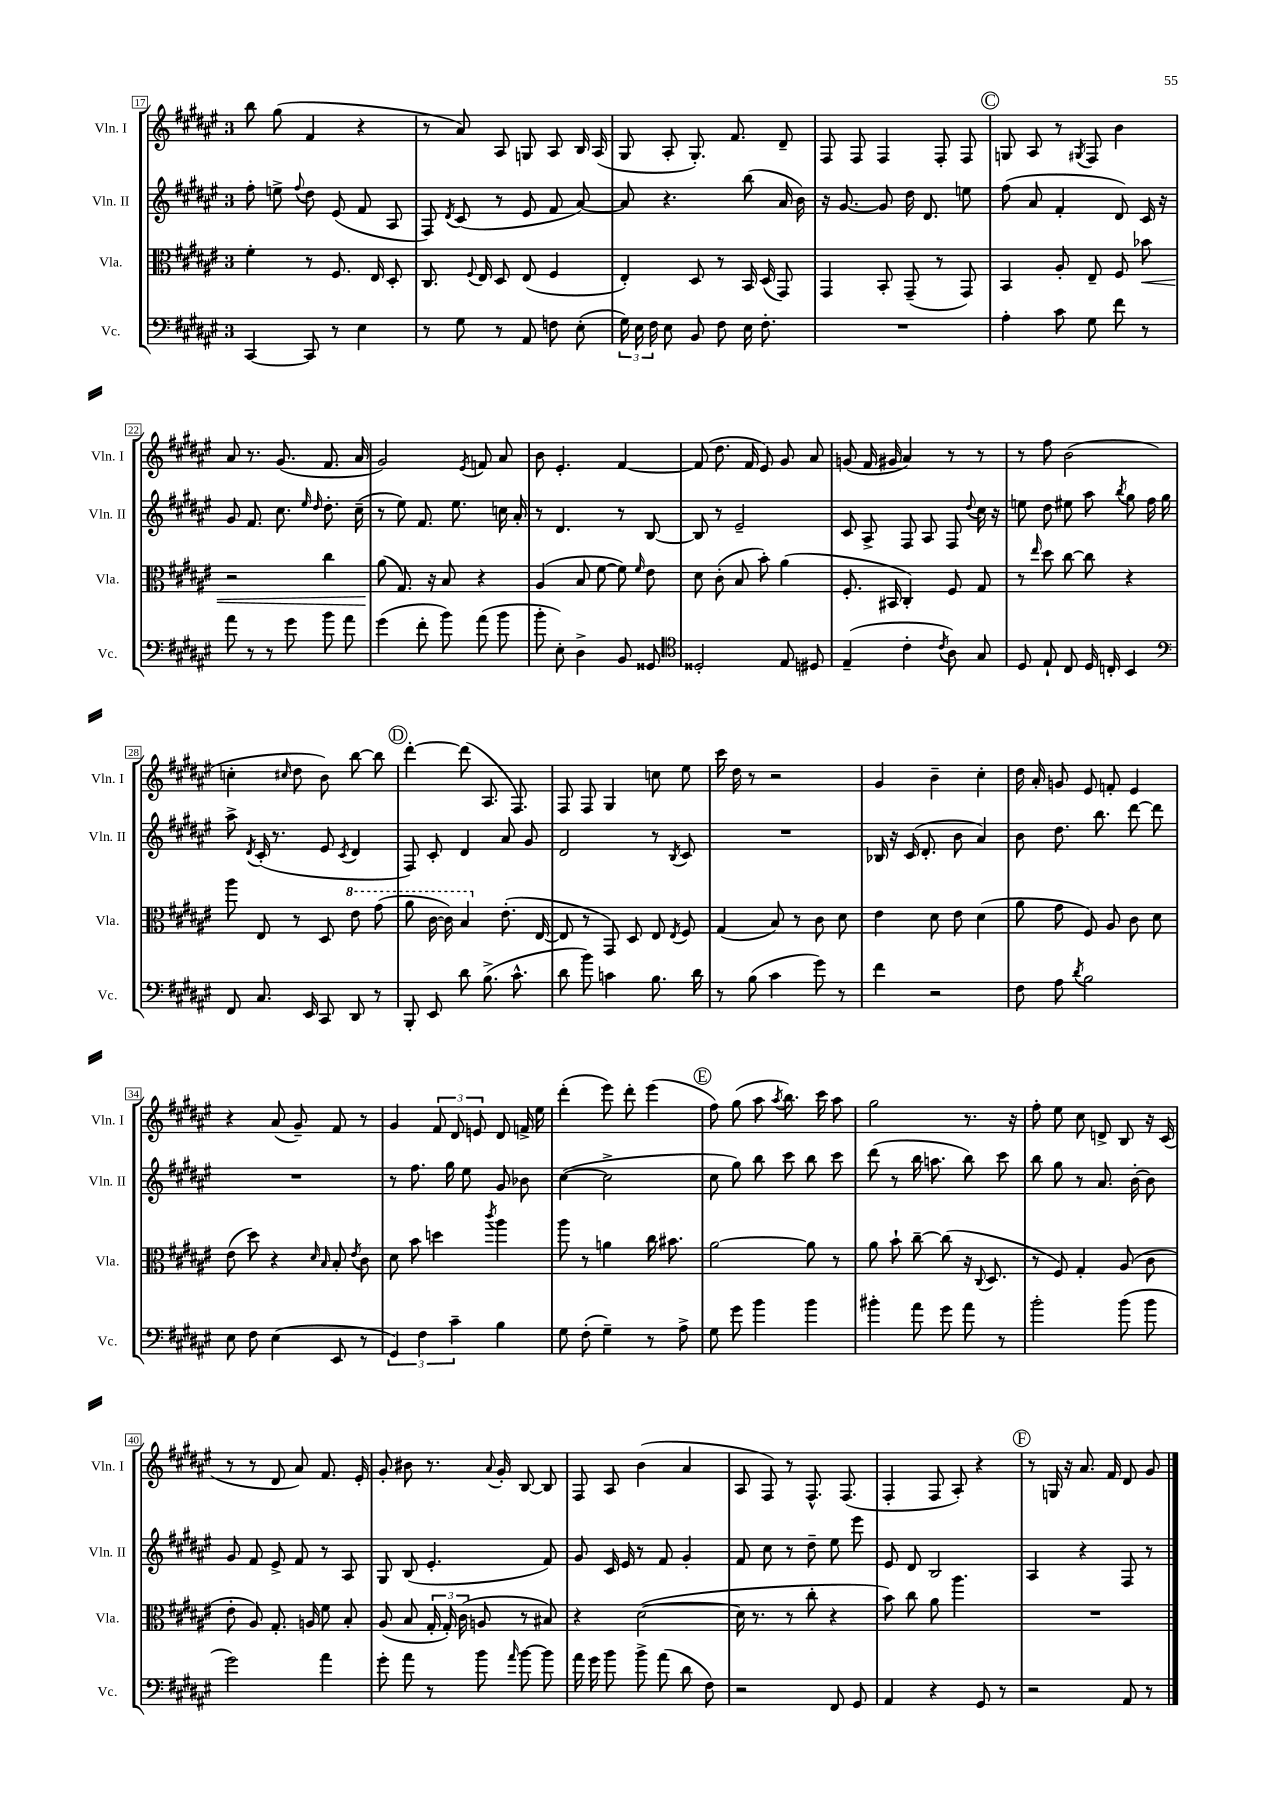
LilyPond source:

<<
\new StaffGroup <<
\new Staff = "s0" \with { instrumentName = "Vln. I" shortInstrumentName = "Vln. I" } {
    \clef treble \key fis \major \once \override Staff.TimeSignature.style = #'single-digit \time 3/4
    \autoBeamOff b''8 gis''8( fis'4 r4 |
    r8 ais'8) ais8 g8 ais8 b16 ais16( |
    gis8 ais8-. gis8.-.) fis'8. dis'8-- |
    fis8 fis8 fis4 fis8-. fis8 |
    \mark \markup { \circle "C" } g8 ais8 r8 \acciaccatura { gis8 } fis8 b'4 |
    ais'8 r8. gis'8.( fis'8. ais'16 |
    gis'2) \acciaccatura { eis'8 } f'8 ais'8 |
    b'8 eis'4.-. fis'4~ |
    fis'8( dis''8. fis'16 eis'8) gis'8 ais'8 |
    g'8( fis'16 gis'16 ais'4) r8 r8 |
    r8 fis''8 b'2( |
    c''4-. \grace { cis''16 } dis''8 b'8) b''8~ b''8 |
    \mark \markup { \circle "D" } dis'''4~-. dis'''8( ais8. fis8.) |
    fis8 fis8 gis4 c''8 eis''8 |
    cis'''16 dis''16 r8 r2 |
    gis'4 b'4-- cis''4-. |
    dis''16 ais'16-. g'8 eis'8 f'8-. eis'4 |
    r4 ais'8( gis'8--) fis'8 r8 |
    gis'4 \tuplet 3/2 { fis'8 dis'8 e'8 } dis'8 f'16-> eis''16 |
    dis'''4-.( eis'''8) dis'''8-. eis'''4( |
    \mark \markup { \circle "E" } fis''8) gis''8( ais''8 \acciaccatura { ais''8 } b''8.) cis'''16 ais''8 |
    gis''2 r8. r16 |
    fis''8-. eis''8 cis''8 d'8-> b8 r16 cis'16( |
    r8 r8 dis'8 ais'8) fis'8. eis'16-. |
    gis'8-. bis'8 r8. \appoggiatura { ais'8 } gis'16-. b8~ b8 |
    fis8 ais8 b'4( ais'4 |
    ais8 fis8) r8 fis8.-^ fis8.( |
    fis4-. fis8 ais8-.) r4 |
    \mark \markup { \circle "F" } r8 g16 r16 ais'8. fis'16 dis'8 gis'8 \bar "|." |
}
\new Staff = "s1" \with { instrumentName = "Vln. II" shortInstrumentName = "Vln. II" } {
    \clef treble \key fis \major \once \override Staff.TimeSignature.style = #'single-digit \time 3/4
    \autoBeamOff fis''8-. e''8-> \appoggiatura { fis''8 } dis''8 eis'8( fis'8 ais8 |
    fis8) \acciaccatura { dis'8 } cis'8( r8 eis'8 fis'8 ais'8~) |
    ais'8 r4. b''8( ais'16 b'16) |
    r16 gis'8.~ gis'8 dis''16 dis'8. e''8 |
    \mark \markup { \circle "C" } fis''8( ais'8 fis'4-. dis'8) cis'16 r16 |
    gis'8 fis'8. cis''8. \grace { eis''16 dis''16 } dis''8.-. cis''16--( |
    r8 eis''8) fis'8. eis''8. c''16 ais'16-. |
    r8 dis'4. r8 b8~ |
    b8 r8 eis'2-- |
    cis'8 ais8-> fis8 ais8 fis8 \appoggiatura { dis''8 } cis''16 r16 |
    e''8 dis''8 eis''8 ais''8 \acciaccatura { b''8 } gis''8 fis''16 gis''16 |
    ais''8-> \acciaccatura { dis'8 } cis'16-.( r8. eis'8 \acciaccatura { cis'8 } dis'4 |
    \mark \markup { \circle "D" } fis8) cis'8-. dis'4 ais'8 gis'8 |
    dis'2 r8 \acciaccatura { b8 } cis'8 |
    R2. |
    bes16 r16 cis'16( dis'8.-. b'8 ais'4) |
    b'8 dis''8. b''8. dis'''8~ dis'''8 |
    R2. |
    r8 fis''8. gis''16 eis''8 gis'8 bes'8 |
    cis''4~( cis''2-> |
    \mark \markup { \circle "E" } cis''8 gis''8) b''8 cis'''8 b''8 cis'''8 |
    dis'''8( r8 b''16 a''8. b''8) cis'''8 |
    b''8 gis''8 r8 ais'8. b'16~-. b'8 |
    gis'8 fis'8 eis'8-> fis'8 r8 ais8 |
    gis8 b8( eis'4.-. fis'8) |
    gis'8 cis'16 eis'16 r8 fis'8 gis'4-. |
    fis'8 cis''8 r8 dis''8-- eis''8 eis'''8 |
    eis'8 dis'8 b2 |
    \mark \markup { \circle "F" } ais4 r4 fis8 r8 \bar "|." |
}
\new Staff = "s2" \with { instrumentName = "Vla." shortInstrumentName = "Vla." } {
    \clef alto \key fis \major \once \override Staff.TimeSignature.style = #'single-digit \time 3/4
    \autoBeamOff fis'4-. r8 fis8. eis16 dis8-. |
    cis8. \appoggiatura { fis8 } eis16 dis8 eis8( fis4 |
    eis4-.) dis8 r8 b,16 dis16( gis,8) |
    gis,4 b,8-. gis,8--( r8 gis,8) |
    \mark \markup { \circle "C" } b,4 ais8-. eis8-- fis8 bes'8\< |
    r2 cis''4 |
    ais'8\!( gis8.) r16 b8 r4 |
    ais4( b8 fis'8~ fis'8) \grace { fis'16 } eis'8 |
    dis'8 cis'8-.( b8 b'8-.) ais'4( |
    fis8.-. bis,16 cis4-.) fis8 gis8 |
    r8 \grace { eis''16 } dis''8 cis''8~ cis''8 r4 |
    ais''8 eis8 r8 dis8 \ottava #1 eis''8 gis''8( |
    \mark \markup { \circle "D" } ais''8 cis''16~ cis''16) b'4 \ottava #0 eis'8.-.( eis16~ |
    eis8 r8 gis,8) dis8 eis8 \acciaccatura { eis8 } fis8 |
    gis4( b8) r8 cis'8 dis'8 |
    eis'4 dis'8 eis'8 dis'4( |
    ais'8 gis'8 fis8) ais8 cis'8 dis'8 |
    eis'8( dis''8) r4 \grace { dis'16 b16 } b8-. \acciaccatura { eis'8 } cis'8 |
    dis'8 b'8 d''4 \acciaccatura { cis'''8 } ais''4 |
    ais''8 r8 a'4 cis''16 bis'8. |
    \mark \markup { \circle "E" } ais'2~ ais'8 r8 |
    ais'8 b'8-! cis''8~-- cis''8( r16 \appoggiatura { cis8 } dis8. |
    r8 fis8) gis4-. ais8( cis'8 |
    eis'8-. ais8) gis8.-. a16 fis'8 b8-. |
    ais8( b8 \tuplet 3/2 { gis16-. gis16-.) cis'16( } a8 r8 bis8) |
    r4 dis'2~( |
    dis'16 r8. r8 cis''8-. r4 |
    b'8) cis''8 ais'8 ais''4. |
    \mark \markup { \circle "F" } R2. \bar "|." |
}
\new Staff = "s3" \with { instrumentName = "Vc." shortInstrumentName = "Vc." } {
    \clef bass \key fis \major \once \override Staff.TimeSignature.style = #'single-digit \time 3/4
    \autoBeamOff cis,4~ cis,8 r8 eis4 |
    r8 gis8 r8 ais,8 f8 eis8-.( |
    \tuplet 3/2 { gis16) eis16 fis16 } eis8 b,8 fis8 eis16 fis8.-. |
    R2. |
    \mark \markup { \circle "C" } ais4-. cis'8 gis8 fis'8 r8 |
    ais'8 r8 r8 gis'8 b'8 ais'8 |
    gis'4( fis'8-. b'8) ais'8( b'8 |
    b'8-. eis8-.) dis4-> b,8 gisis,8 |
    \clef tenor disis2-. eis8 dis8 |
    eis4--( cis'4-. \acciaccatura { cis'8 } ais8) gis8 |
    dis8 eis8-! cis8 dis16 c16-. b,4 |
    \clef bass fis,8 cis8. eis,16 cis,8 dis,8 r8 |
    \mark \markup { \circle "D" } b,,8-. eis,8 dis'8 b8.->( cis'8.-^ |
    dis'8 b'8) c'4 b8. dis'16 |
    r8 b8( cis'4 gis'8) r8 |
    fis'4 r2 |
    fis8 ais8 \acciaccatura { dis'8 } b2 |
    eis8 fis8 eis4( eis,8 r8 |
    \tuplet 3/2 { gis,4) fis4 cis'4-- } b4 |
    gis8 fis8-.( gis4--) r8 ais8-> |
    \mark \markup { \circle "E" } gis8 gis'8 b'4 b'4 |
    bis'4-. ais'8 gis'8 ais'8 r8 |
    b'2-. b'8( b'8 |
    gis'2) ais'4 |
    gis'8-. ais'8 r8 b'8 \grace { ais'16 } b'8~ b'8 |
    ais'16 gis'16 b'8 b'8-> ais'8( dis'8 fis8) |
    r2 fis,8 gis,8 |
    ais,4 r4 gis,8 r8 |
    \mark \markup { \circle "F" } r2 ais,8 r8 \bar "|." |
}
>>
>>
\layout { \context { \Score currentBarNumber = #17 \override BarNumber.stencil = #(make-stencil-boxer 0.1 0.3 ly:text-interface::print) } }
